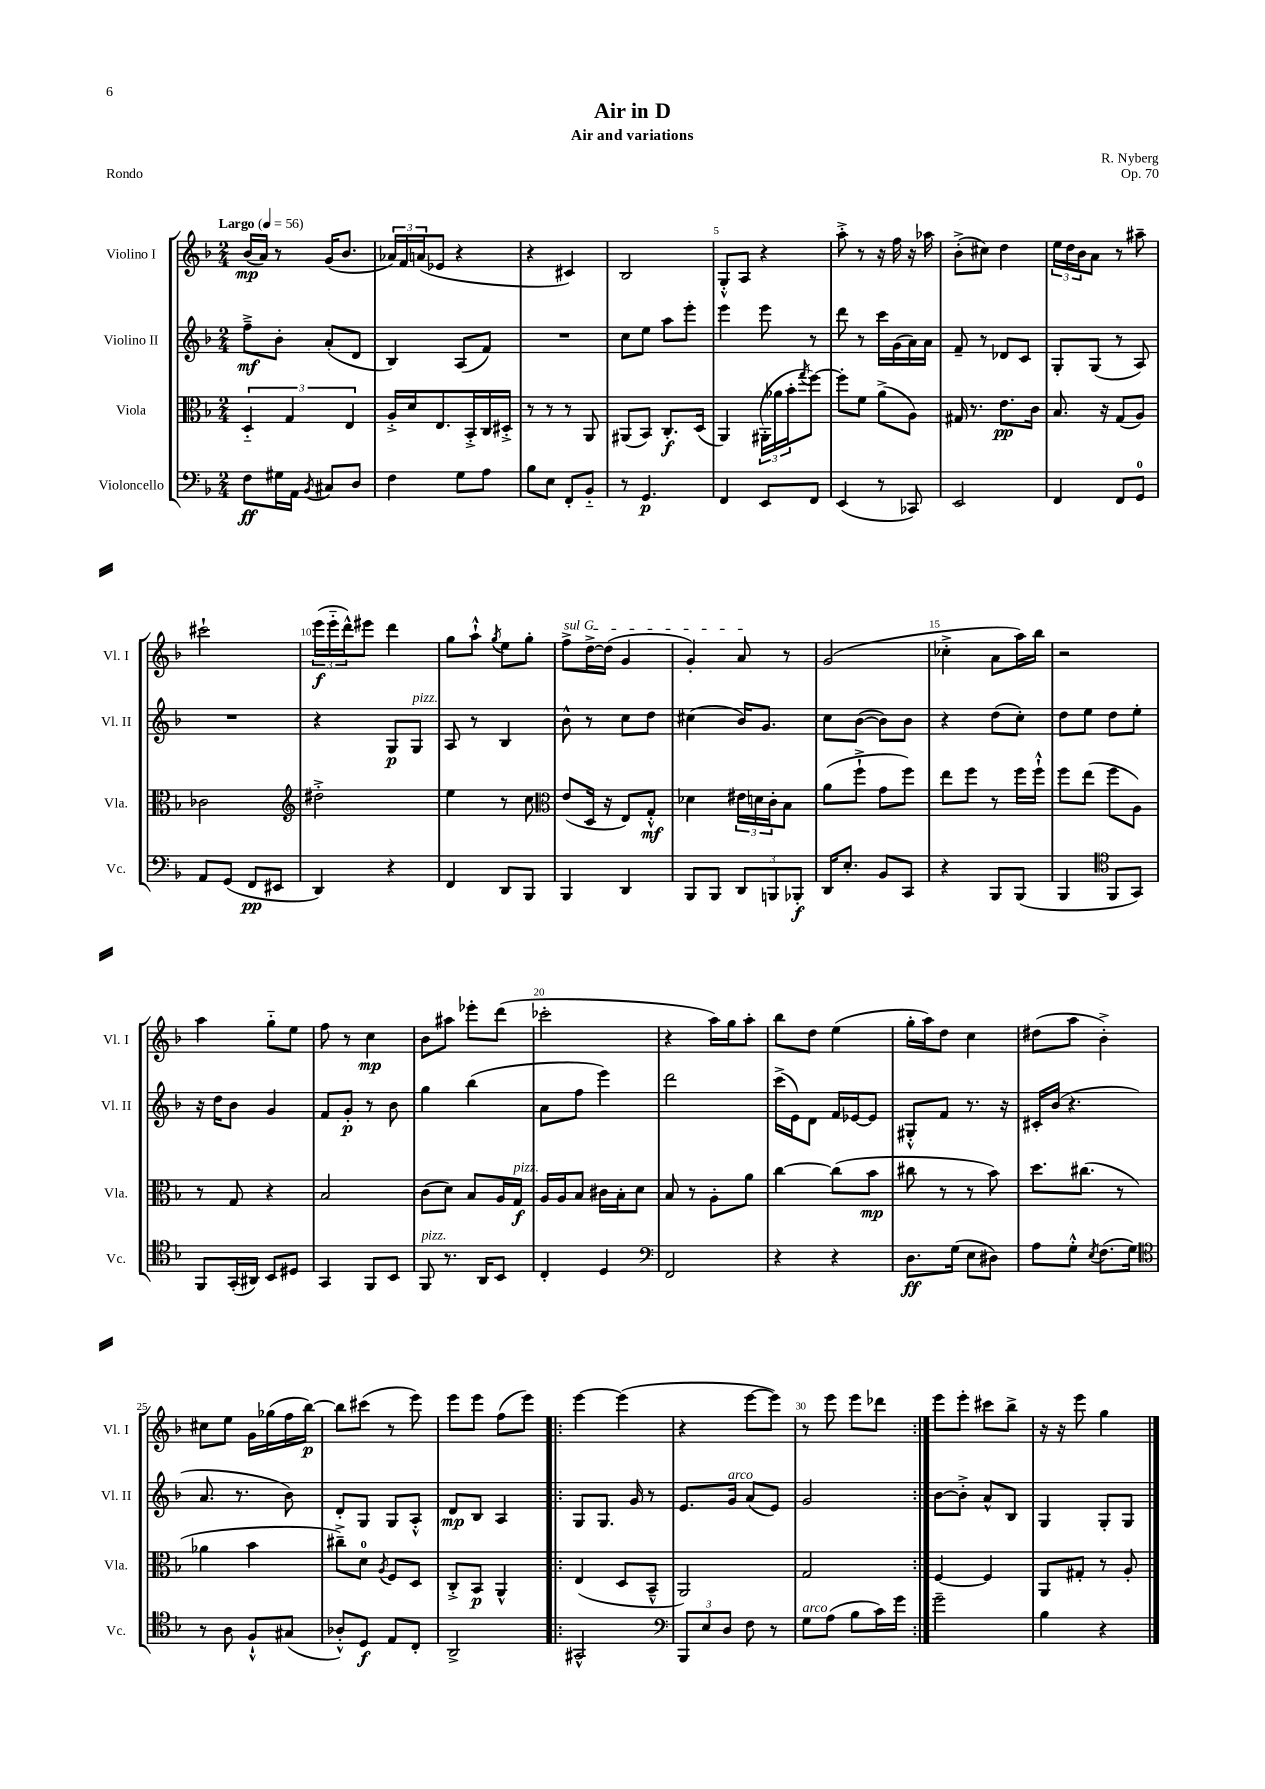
\header { title = "Air in D" composer = "R. Nyberg" subtitle = "Air and variations" opus = "Op. 70" piece = "Rondo" }
<<
\new StaffGroup <<
\new Staff = "s0" \with { instrumentName = "Violino I" shortInstrumentName = "Vl. I" } {
    \clef treble \key f \major \numericTimeSignature \time 2/4 \tempo "Largo" 4 = 56
    bes'16\mp( a'16) r8 g'16( bes'8. |
    \tuplet 3/2 { aes'16) f'16 a'16( } ees'8 r4 |
    r4 cis'4) |
    bes2 |
    g8-.-^ a8 r4 |
    a''8-.-> r8 r16 f''16 r16 aes''16 |
    bes'8-.->( cis''8) d''4 |
    \tuplet 3/2 { e''16 d''16 bes'16 } a'8 r8 ais''8-- |
    cis'''2-! |
    \tuplet 3/2 { e'''16\f( e'''16-_ d'''16-^) } eis'''8 d'''4 |
    g''8 a''8-!-^ \acciaccatura { g''8 } e''8 g''8-. |
    \once \override TextSpanner.bound-details.left.text = \markup { \italic "sul G" } f''8->\startTextSpan d''16~-> d''16( g'4 |
    g'4-.) a'8\stopTextSpan r8 |
    g'2( |
    ces''4-.-> a'8 a''16) bes''16 |
    r2 |
    a''4 g''8-_ e''8 |
    f''8 r8 c''4\mp |
    bes'8 ais''8 ees'''8-. d'''8( |
    ces'''2-. |
    r4 a''16) g''16 a''8-. |
    bes''8 d''8 e''4( |
    g''16-. a''16) d''8 c''4 |
    dis''8( a''8 bes'4-.->) |
    cis''8 e''8 g'16 ges''16( f''16 bes''16~\p) |
    bes''8 cis'''8( r8 e'''8) |
    e'''8 e'''8 f''8( e'''8) |
    \repeat volta 2 { e'''4~ e'''4( |
    r4 e'''8~ e'''8) |
    r8 e'''8 e'''8 des'''8 | }
    e'''8 e'''8-. cis'''8 bes''8-> |
    r16 r16 e'''8 g''4 \bar "|." |
}
\new Staff = "s1" \with { instrumentName = "Violino II" shortInstrumentName = "Vl. II" } {
    \clef treble \key f \major \numericTimeSignature \time 2/4
    f''8--->\mf bes'8-. a'8-.( d'8 |
    bes4) a8( f'8) |
    R2 |
    c''8 e''8 a''8 e'''8-. |
    e'''4 e'''8 r8 |
    d'''8 r8 c'''16 g'16( a'16) a'16 |
    f'8-- r8 des'8 c'8 |
    g8-. g8( r8 a8) |
    R2 |
    r4 g8\p g8^\markup { \italic "pizz." } |
    a8 r8 bes4 |
    bes'8-^ r8 c''8 d''8 |
    cis''4( bes'16) g'8. |
    c''8 bes'8~( bes'8) bes'8 |
    r4 d''8( c''8-.) |
    d''8 e''8 d''8 e''8-. |
    r16 d''16 bes'8 g'4 |
    f'8 g'8-.\p r8 bes'8 |
    g''4 bes''4( |
    a'8 f''8 e'''4) |
    d'''2 |
    c'''16->( e'16) d'8 f'16 ees'16~ ees'8 |
    gis8-.-^ f'8 r8. r16 |
    cis'16-. bes'16( r4. |
    a'8. r8. bes'8) |
    d'8-. g8 g8 a8-.-^ |
    d'8\mp bes8 a4 |
    \repeat volta 2 { g8 g8. g'16 r8 |
    e'8. g'16^\markup { \italic "arco" } a'8( e'8) |
    g'2 | }
    bes'8~ bes'8-.-> a'8-^ bes8 |
    g4 g8-. g8 \bar "|." |
}
\new Staff = "s2" \with { instrumentName = "Viola" shortInstrumentName = "Vla." } {
    \clef alto \key f \major \numericTimeSignature \time 2/4
    \tuplet 3/2 { d4-_ g4 e4 } |
    a16-.-> d'16 e8. bes,16-.-> c16 dis16-.-> |
    r8 r8 r8 a,8 |
    ais,8( bes,8) c8.-.\f d16( |
    a,4) \tuplet 3/2 { ais,16-.( aes'16 bes'16-. } \acciaccatura { g''8 } f''8~) |
    f''8-. f'8 a'8->( a8) |
    gis16 r8. e'8.\pp c'16 |
    bes8. r16 g8( a8) |
    ces'2 |
    \clef treble dis''2-.-> |
    e''4 r8 c''8 |
    \clef alto e'8( d16 r16 e8) g8-.-^\mf |
    des'4 \tuplet 3/2 { eis'16 d'16 c'16-. } bes8 |
    a'8( f''8-!-> g'8 f''8) |
    e''8 f''8 r8 f''16 f''16-!-^ |
    f''8 e''8( f''8 a8) |
    r8 g8 r4 |
    bes2 |
    c'8( d'8) bes8 a16 g16\f^\markup { \italic "pizz." } |
    a16 a16 bes8 cis'16 bes16-. d'8 |
    bes8 r8 a8-. a'8 |
    c''4~ c''8( bes'8\mp |
    cis''8 r8 r8 bes'8) |
    d''8. cis''8.( r8 |
    aes'4 bes'4 |
    cis''8--->) d'8-0 \acciaccatura { a8 } f8 d8 |
    c8-.-> bes,8\p a,4-^ |
    \repeat volta 2 { e4( d8 bes,8---^ |
    a,2) |
    g2 | }
    f4~ f4 |
    a,8 gis8-. r8 a8-. \bar "|." |
}
\new Staff = "s3" \with { instrumentName = "Violoncello" shortInstrumentName = "Vc." } {
    \clef bass \key f \major \numericTimeSignature \time 2/4
    f8\ff gis16 a,16 \acciaccatura { bes,8 } cis8 d8 |
    f4 g8 a8 |
    bes8 e8 f,8-. bes,8-_ |
    r8 g,4.\p |
    f,4 e,8 f,8 |
    e,4( r8 ces,8) |
    e,2 |
    f,4 f,8 g,8-0 |
    a,8 g,8( f,8\pp eis,8 |
    d,4) r4 |
    f,4 d,8 bes,,8 |
    bes,,4 d,4 |
    bes,,8 bes,,8 \tuplet 3/2 { d,8 b,,8 bes,,8-.\f } |
    d,16 e8.-. bes,8 c,8 |
    r4 bes,,8 bes,,8( |
    bes,,4 \clef tenor f,8 g,8) |
    f,8 g,16-.( ais,16) bes,8 dis8 |
    g,4 f,8 bes,8 |
    f,8^\markup { \italic "pizz." } r8. a,16 bes,8 |
    c4-. d4 |
    \clef bass f,2 |
    r4 r4 |
    d8.\ff g16( e8 dis8) |
    a8 g8-.-^ \acciaccatura { e8 } f8.( g16) |
    \clef tenor r8 a8 f8-!-^ gis8( |
    aes8-.-^) d8\f e8 c8-. |
    a,2-> |
    \repeat volta 2 { gis,2-^ |
    \clef bass \tuplet 3/2 { bes,,8 e8 d8 } f8 r8 |
    g8^\markup { \italic "arco" } a8( bes8 c'16) g'16 | }
    g'2-- |
    bes4 r4 \bar "|." |
}
>>
>>
\layout { \context { \Score \override BarNumber.break-visibility = ##(#f #t #t) barNumberVisibility = #(every-nth-bar-number-visible 5) } }
